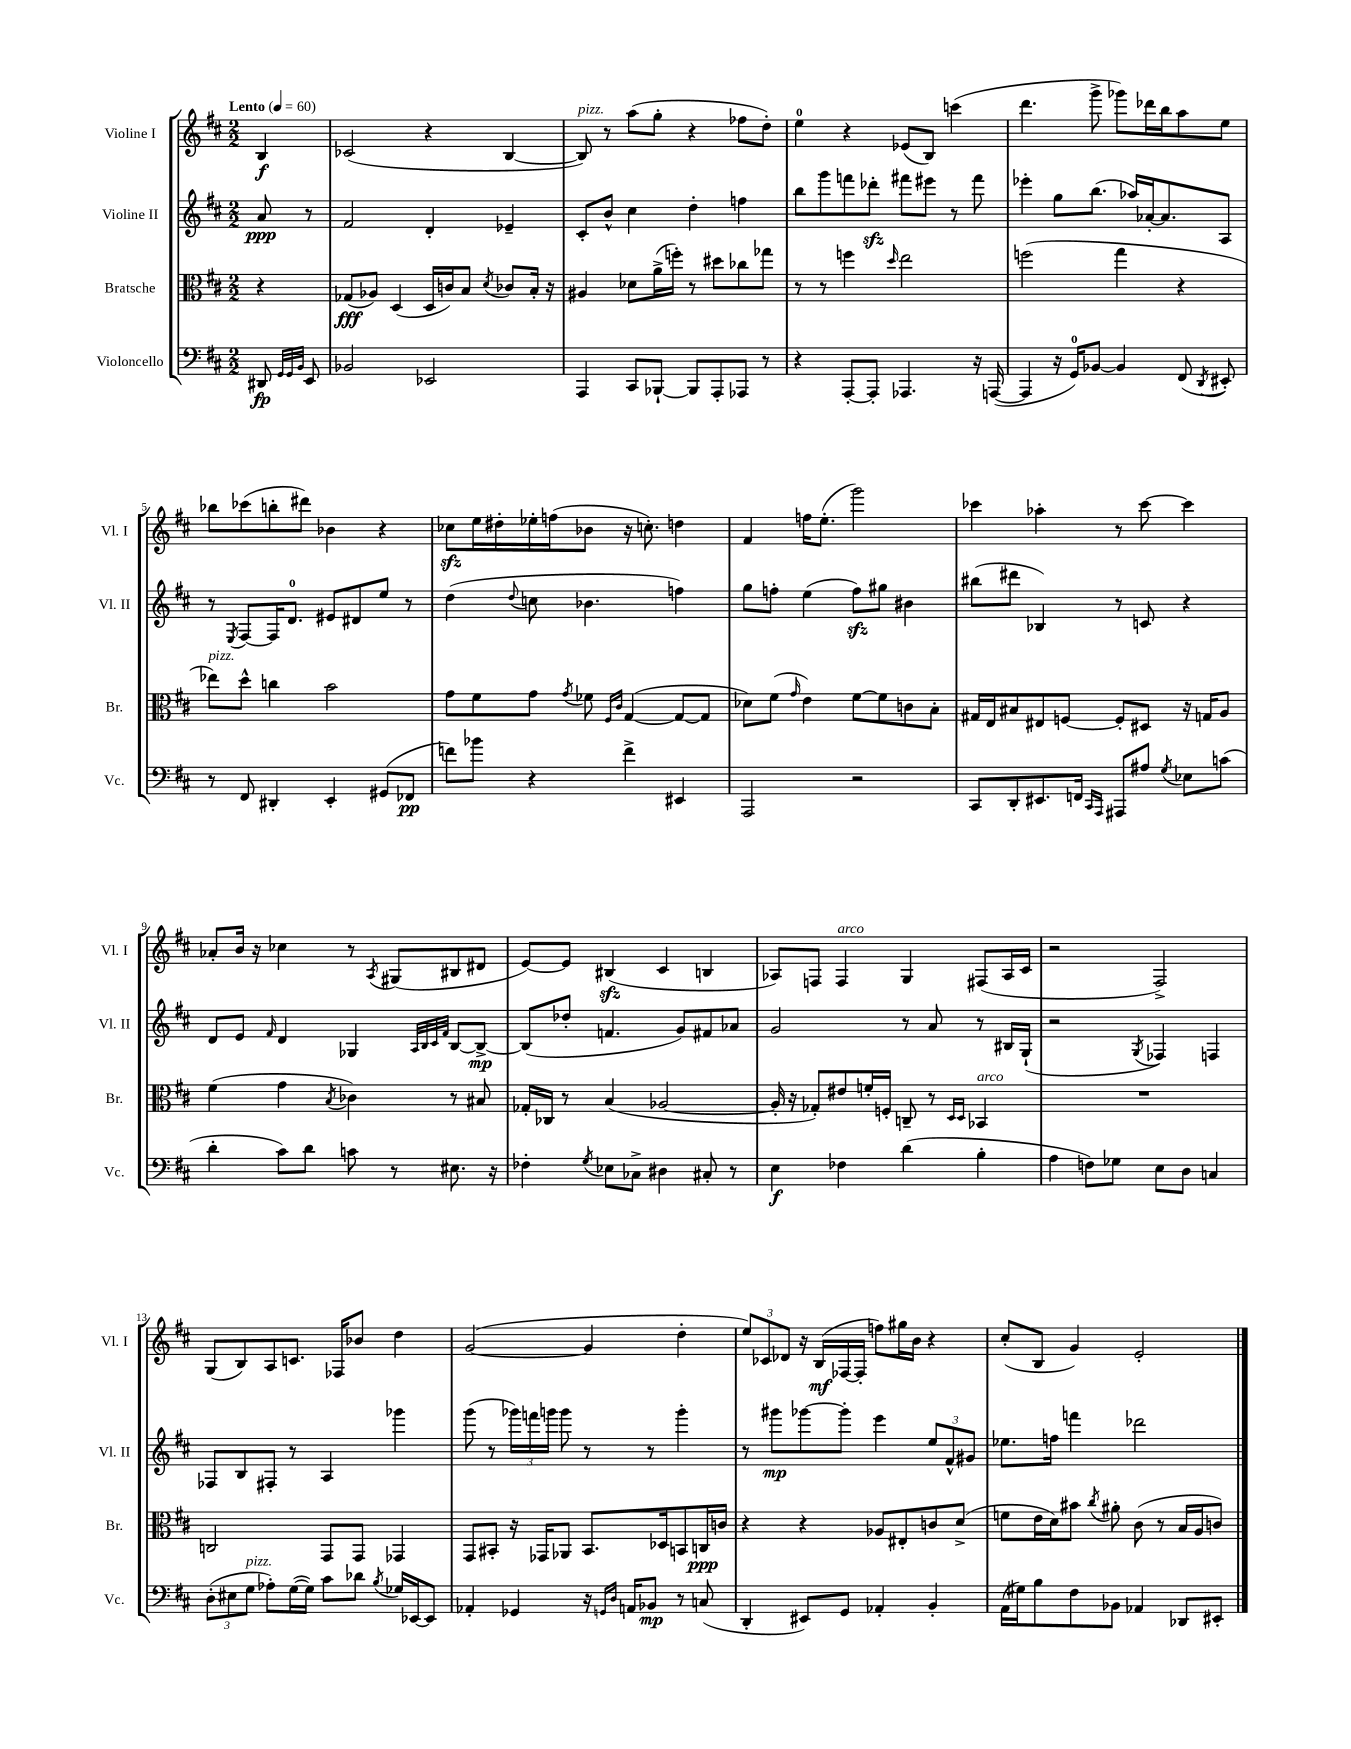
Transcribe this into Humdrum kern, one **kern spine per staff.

**kern	**kern	**kern	**kern
*staff4	*staff3	*staff2	*staff1
*clefF4	*clefC3	*clefG2	*clefG2
*k[f#c#]	*k[f#c#]	*k[f#c#]	*k[f#c#]
*M2/2	*M2/2	*M2/2	*M2/2
*MM60	*MM60	*MM60	*MM60
8DD#	4r	8a	4B
32qqGG	.	.	.
32qqGG	.	.	.
32qqBB	.	.	.
8EE	.	8r	.
=	=	=	=
2BB-	(8G-	2f#	(2c-
.	8A-)	.	.
.	(4D	.	.
2EE-	16D	4d'	4r
.	16c)	.	.
.	8B	.	.
.	8qd	.	.
.	8c-	4e-~	[4B
.	16B'	.	.
.	16r	.	.
=	=	=	=
4AAA	4A#	8c#'	8B])
.	.	8b^^	8r
8CC#	8d-	4cc#	(8aa
[8BBB-`	(16a^	.	8gg'
.	16ff')	.	.
8BBB-]	8r	4dd'	4r
8AAA'	8dd#	.	.
8AAA-	8cc-	4ff	8ff-
8r	8gg-	.	8dd')
=	=	=	=
4r	8r	8bb	4ee
.	8r	8ggg	.
[8AAA'	4ff	8fff	4r
8AAA']	.	8ddd-'	.
.	16qqdd	.	.
4.AAA-	2ee	8fff#	(8e-
.	.	8eee#	8B)
.	.	8r	(4ccc
16r	.	8fff#	.
([16AAA	.	.	.
=	=	=	=
4AAA]	(2ff	4eee-'	4.ddd
16r	.	8gg	.
16GG)	.	.	.
[8BB-	.	(8.bb	8ggg^
4BB-]	4gg	.	8ggg-)
.	.	16aa-)	.
.	.	[16a-'	16ddd-
.	.	8.a-]	16bb
(8FF#	4r	.	8aa
8qDD	.	.	.
8EE#')	.	8A	8ee
=	=	=	=
8r	8ee-)	8r	8bb-
.	.	8qE	.
8FF#	8dd^^	[8F#	(8ccc-
4DD#'	4cc	16F#]	8bb'
.	.	8.d	.
.	.	.	8ddd#)
4EE'	2b	8e#	4b-
.	.	8d#	.
(8GG#	.	8ee	4r
8FF-	.	8r	.
=	=	=	=
8f)	8g	(4dd	8cc-
8b-	8f#	.	16ee
.	.	.	16dd#'
.	.	8qqdd	.
4r	8g	8cc	16ee-'
.	.	.	(16ff
.	8qg	.	.
.	8f-	4.b-	8b-
.	16qqF#	.	.
.	16qqc#	.	.
4f^	([4G	.	16r
.	.	.	8.cc')
4EE#	8G_	4ff)	4dd
.	8G]	.	.
=	=	=	=
2AAA	8d-)	8gg	4f#
.	(8f#	8ff'	.
.	16qqg	.	.
.	4e)	(4ee	16ff
.	.	.	(8.ee'
2r	[8f#	8ff)	2ggg)
.	8f#]	8gg#	.
.	8c	4b#	.
.	8B'	.	.
=	=	=	=
8CC#	16G#	(8bb#	4ccc-
.	16E	.	.
8DD'	8B#	8ddd#	.
8.EE#	8E#	4B-)	4aa-'
.	[8F	.	.
16FF	.	.	.
16qqCC#	.	.	.
16qqAAA	.	.	.
8AAA#	8F']	8r	8r
8A#	8D#	8c	[8ccc-
8qG	.	.	.
8E-	16r	4r	4ccc-]
.	16G	.	.
(8c	8A	.	.
=	=	=	=
4d'	(4f#	8d	8a-'
.	.	8e	16b
.	.	.	16r
.	.	16qqf#	.
8c#)	4g	4d	4cc-
8d	.	.	.
.	8qB	.	.
8c	4c-)	4G-	8r
.	.	.	8qA
8r	.	.	(8G#
.	.	32qqA	.
.	.	32qqB	.
.	.	32qqc#	.
.	.	32qqf#	.
8.E#	8r	[8B	8B#
.	8B#	8B^_	8d#
16r	.	.	.
=	=	=	=
4F-'	16G-'	(8B]	[8e)
.	16C-	.	.
.	8r	8dd-'	8e]
8qG	.	.	.
8E-	(4B	4.f	(4B#
8C-^	.	.	.
4D#	[2A-	.	4c#
.	.	8g)	.
8C#'	.	8f#	4B
8r	.	8a-	.
=	=	=	=
4E	16A-']	2g	8A-)
.	16r	.	.
.	8G-')	.	8F
4F-	8e#	.	4F
.	16f'	.	.
.	16F'	.	.
(4d	8C~	8r	4G
.	8r	8a	.
.	16qqD	.	.
.	16qqD	.	.
4B'	4BB-	8r	(8F#
.	.	16B#	16A-
.	.	(16G`	16c#
=	=	=	=
4A	1r	2r	2r
8F)	.	.	.
8G-	.	.	.
.	.	8qG	.
8E	.	4F-)	2F#^)
8D	.	.	.
4C	.	4F	.
=	=	=	=
(12D'	2C	8F-	(8G
12E#	.	.	.
.	.	8B	8B)
12G	.	.	.
8A-')	.	8F#'	8A
([16G	.	8r	8.c
16G])	.	.	.
8c#	8GG	4A	.
.	.	.	16F-
8d-	8GG	.	8b-
8qB	.	.	.
16G-	4GG-	4ggg-	4dd
[16EE-	.	.	.
8EE-]	.	.	.
=	=	=	=
4AA-'	8GG	(8ggg	([2g
.	8BB#'	8r	.
4GG-	16r	24ggg-)	.
.	.	24fff	.
.	16GG-	.	.
.	.	24ggg	.
.	8AA-	8ggg	.
16r	8.BB#	8r	4g]
16qqGG	.	.	.
16qqD	.	.	.
16AA	.	.	.
8BB-	.	8r	.
.	16D-	.	.
8r	8BB	4ggg'	4dd'
(8C	16C	.	.
.	16c	.	.
=	=	=	=
4DD'	4r	8r	12ee)
.	.	.	12c-
.	.	8ggg#	.
.	.	.	12d-
8EE#)	4r	[8ggg-	16r
.	.	.	(16B
8GG	.	8ggg-']	[16F-
.	.	.	16F-']
4AA-'	8A-	4eee	8ff)
.	8E#'	.	16gg#
.	.	.	16b
4BB'	8c	12ee	4r
.	.	12f#^^	.
.	(8d^	.	.
.	.	12g#	.
=	=	=	=
(16AA	8f	8.ee-	(8cc#'
16G#)	.	.	.
8B	16e	.	8B
.	16d)	16ff	.
8F#	8b#	4fff	4g)
.	8qcc#	.	.
8BB-	8a#'	.	.
4AA-	(8c#	2ddd-	2e'
.	8r	.	.
8DD-	16B	.	.
.	16A	.	.
8EE#'	8c)	.	.
==	==	==	==
*-	*-	*-	*-
